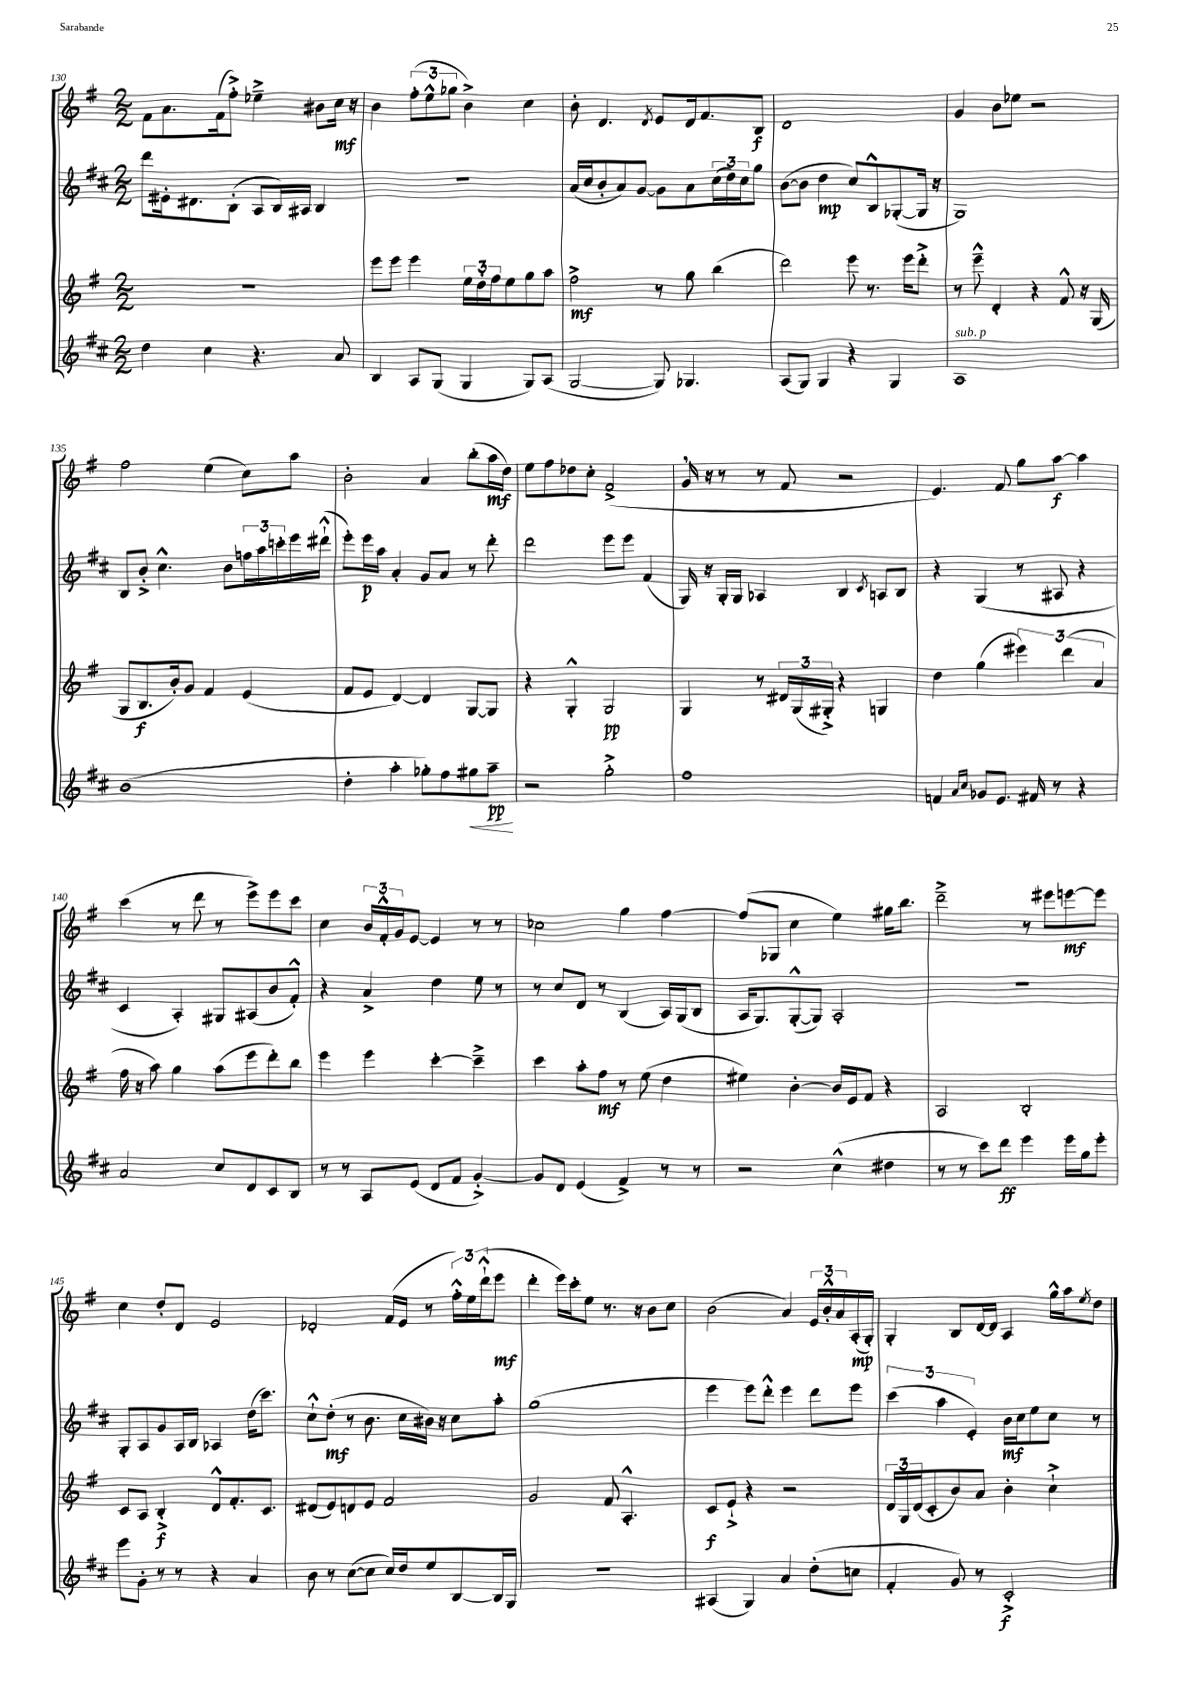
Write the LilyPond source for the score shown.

<<
\new StaffGroup <<
\new Staff = "s0" {
    \clef treble \key g \major \numericTimeSignature \time 2/2
    fis'8 a'8. fis'16( fis''8-.->) ees''4---> bis'8 c''16\mf r16 |
    b'4 \tuplet 3/2 { fis''8-.( e''8-^ ges''8 } b'4->) c''4 |
    b'8-. d'4. \acciaccatura { d'8 } e'8 d'16 fis'8. b8\f |
    d'1 |
    g'4 b'8 ees''8 r2 |
    fis''2 e''4( c''8) a''8 |
    b'2-. a'4 b''8-.( a''16\mf d''16) |
    e''8 fis''8 des''8 c''8-. fis'2->( |
    g'16 \breathe r16 r8 r8 fis'8 r2 |
    e'4.) fis'8 g''8 a''8~\f a''4 |
    c'''4( r8 d'''8 r8 e'''8->) e'''8 c'''8 |
    c''4 \tuplet 3/2 { b'16 fis'16-.-^ g'16 } e'8~ e'4 r8 r8 |
    ces''2 g''4 fis''4~ |
    fis''8( ges8 c''4 e''4) gis''16 b''8. |
    d'''2---> r8 eis'''8 e'''8~\mf e'''8 |
    c''4 d''8-. d'8 e'2 |
    des'2-. fis'16( e'16 r8 \tuplet 3/2 { fis''16-.-^) e''16 d'''16-!-^( } e'''8\mf |
    d'''4-. e'''16) c'''16-. e''8 r8. r16 b'8 c''8 |
    b'2( a'4) \tuplet 3/2 { e'16 b'16-.-^ a'16 } a16-.\mp( g16-.) |
    g4-. b8 d'16~ d'16 a4 g''16-^ a''16 \acciaccatura { e''8 } d''8 \bar "|." |
}
\new Staff = "s1" {
    \clef treble \key d \major \numericTimeSignature \time 2/2
    d'''8 eis'16-. dis'8. b8-.( a8 b16) ais16 b4 |
    R1 |
    a'16( cis''16 b'8-. a'8) g'8~ g'8 a'8 \tuplet 3/2 { cis''16( d''16) cis''16 } g''8 |
    b'8~( b'8 d''4\mp cis''8) b8-^ ges8~-.( ges16 r16 |
    g1) |
    b8 b'8-.-> cis''4.-^ b'8 \tuplet 3/2 { f''16 a''16 c'''16-. } e'''16 dis'''16-!-^( |
    e'''8-.) e'''16\p a''16 a'4-. g'8 a'8 r8 d'''8-. |
    d'''2 e'''8 e'''8 fis'4( |
    g16) r16 g16-. g16 aes4 b4 \acciaccatura { cis'8 } a8 b8 |
    r4 g4( r8 ais8 r4 |
    cis'4 a4-.) gis8 ais8( b'8 fis'8-.-^) |
    r4 a'4-> d''4 e''8 r8 |
    r8 cis''8 d'8 r8 b4( a16) g16( b8 |
    a16 g8.) g8~-.-^( g8) a2-. |
    r1 |
    g8-. a8 g'8 a16 b16 aes4 d''16( cis'''8.) |
    cis''8-!-^ d''8-.\mf( r8 b'8. cis''16 bis'16) r16 cis''8 a''8-. |
    g''1( |
    e'''4 e'''8) d'''8-.-^ e'''4 d'''8 e'''8 |
    \tuplet 3/2 { cis'''4( a''4 e'4-.) } b'16\mf cis''16 e''8 cis''8 r8 \bar "|." |
}
\new Staff = "s2" {
    \clef treble \key g \major \numericTimeSignature \time 2/2
    R1 |
    e'''8 e'''8 e'''4 \tuplet 3/2 { e''16 d''16-. fis''16 } e''8 g''8 a''8 |
    fis''2->\mf r8 g''8 b''4( |
    d'''2) e'''8 r8. e'''16 d'''8-.-> |
    r8 e'''8---^ d'4-. r4 fis'8-^ r16 g16( |
    g8 b8.\f b'16-.) g'8 fis'4 e'4( |
    fis'8 e'8 d'4~) d'4 g8~ g8 |
    r4 g4-.-^ g2\pp |
    g4 r8 \tuplet 3/2 { dis'16 g16( gis16-.->) } r4 g4 |
    d''4 g''4( \tuplet 3/2 { eis'''4) d'''4( a'4 } |
    fis''16 r16 a''8) g''4 a''8( e'''8 d'''8-.) b''8 |
    e'''4 e'''4 c'''4~-. c'''4---> |
    c'''4 a''8-. fis''8\mf r8 e''8( d''4 |
    eis''4) b'4~-. b'16 e'16 fis'8 r4 |
    a2 b2-. |
    c'8 a8 b4-.->\f d'8-^ fis'8.-. c'8. |
    dis'8( e'8) d'8 e'8 fis'2 |
    g'2 fis'8 a4.-.-^ |
    c'8\f e'8-!-> r4 r2 |
    \tuplet 3/2 { d'16 g16 d'16( } c'8-. b'8) a'8 b'4-. c''4-!-> \bar "|." |
}
\new Staff = "s3" {
    \clef treble \key d \major \numericTimeSignature \time 2/2
    d''4 cis''4 r4. a'8 |
    b4 a8 g8( g4 g8) a8( |
    g2~ g8) ges4. |
    a8( g8) g4 r4 g4 |
    a1^\markup { \italic "sub. p" } |
    b'1( |
    d''4-. a''4-. ges''8-.) fis''8 gis''8\< a''8--\pp\! |
    r2 g''2-.-> |
    fis''1 |
    f'4 \grace { a'16 cis''16 } ges'8 e'8. fis'16 r8 r4 |
    a'2 cis''8 d'8 cis'8 b8 |
    r8 r8 a8 e'8( d'8 fis'8 g'4~-.->) |
    g'8 d'8 e'4( fis'4->) r8 r8 |
    r2 cis''4-^( dis''4 |
    r8 r8 cis'''8) d'''8\ff e'''4 e'''16 g''16 e'''8-. |
    e'''8 g'8-. r8 r8 r4 a'4 |
    b'8 r8 cis''8~( cis''8 cis''16) d''16 e''8 b8~ b16 g16 |
    R1 |
    ais4( g4) a'4 d''8-.( c''8 |
    fis'4-. g'8) r8 cis'2-.->\f \bar "|." |
}
>>
>>
\layout { \context { \Score currentBarNumber = #130 } }
